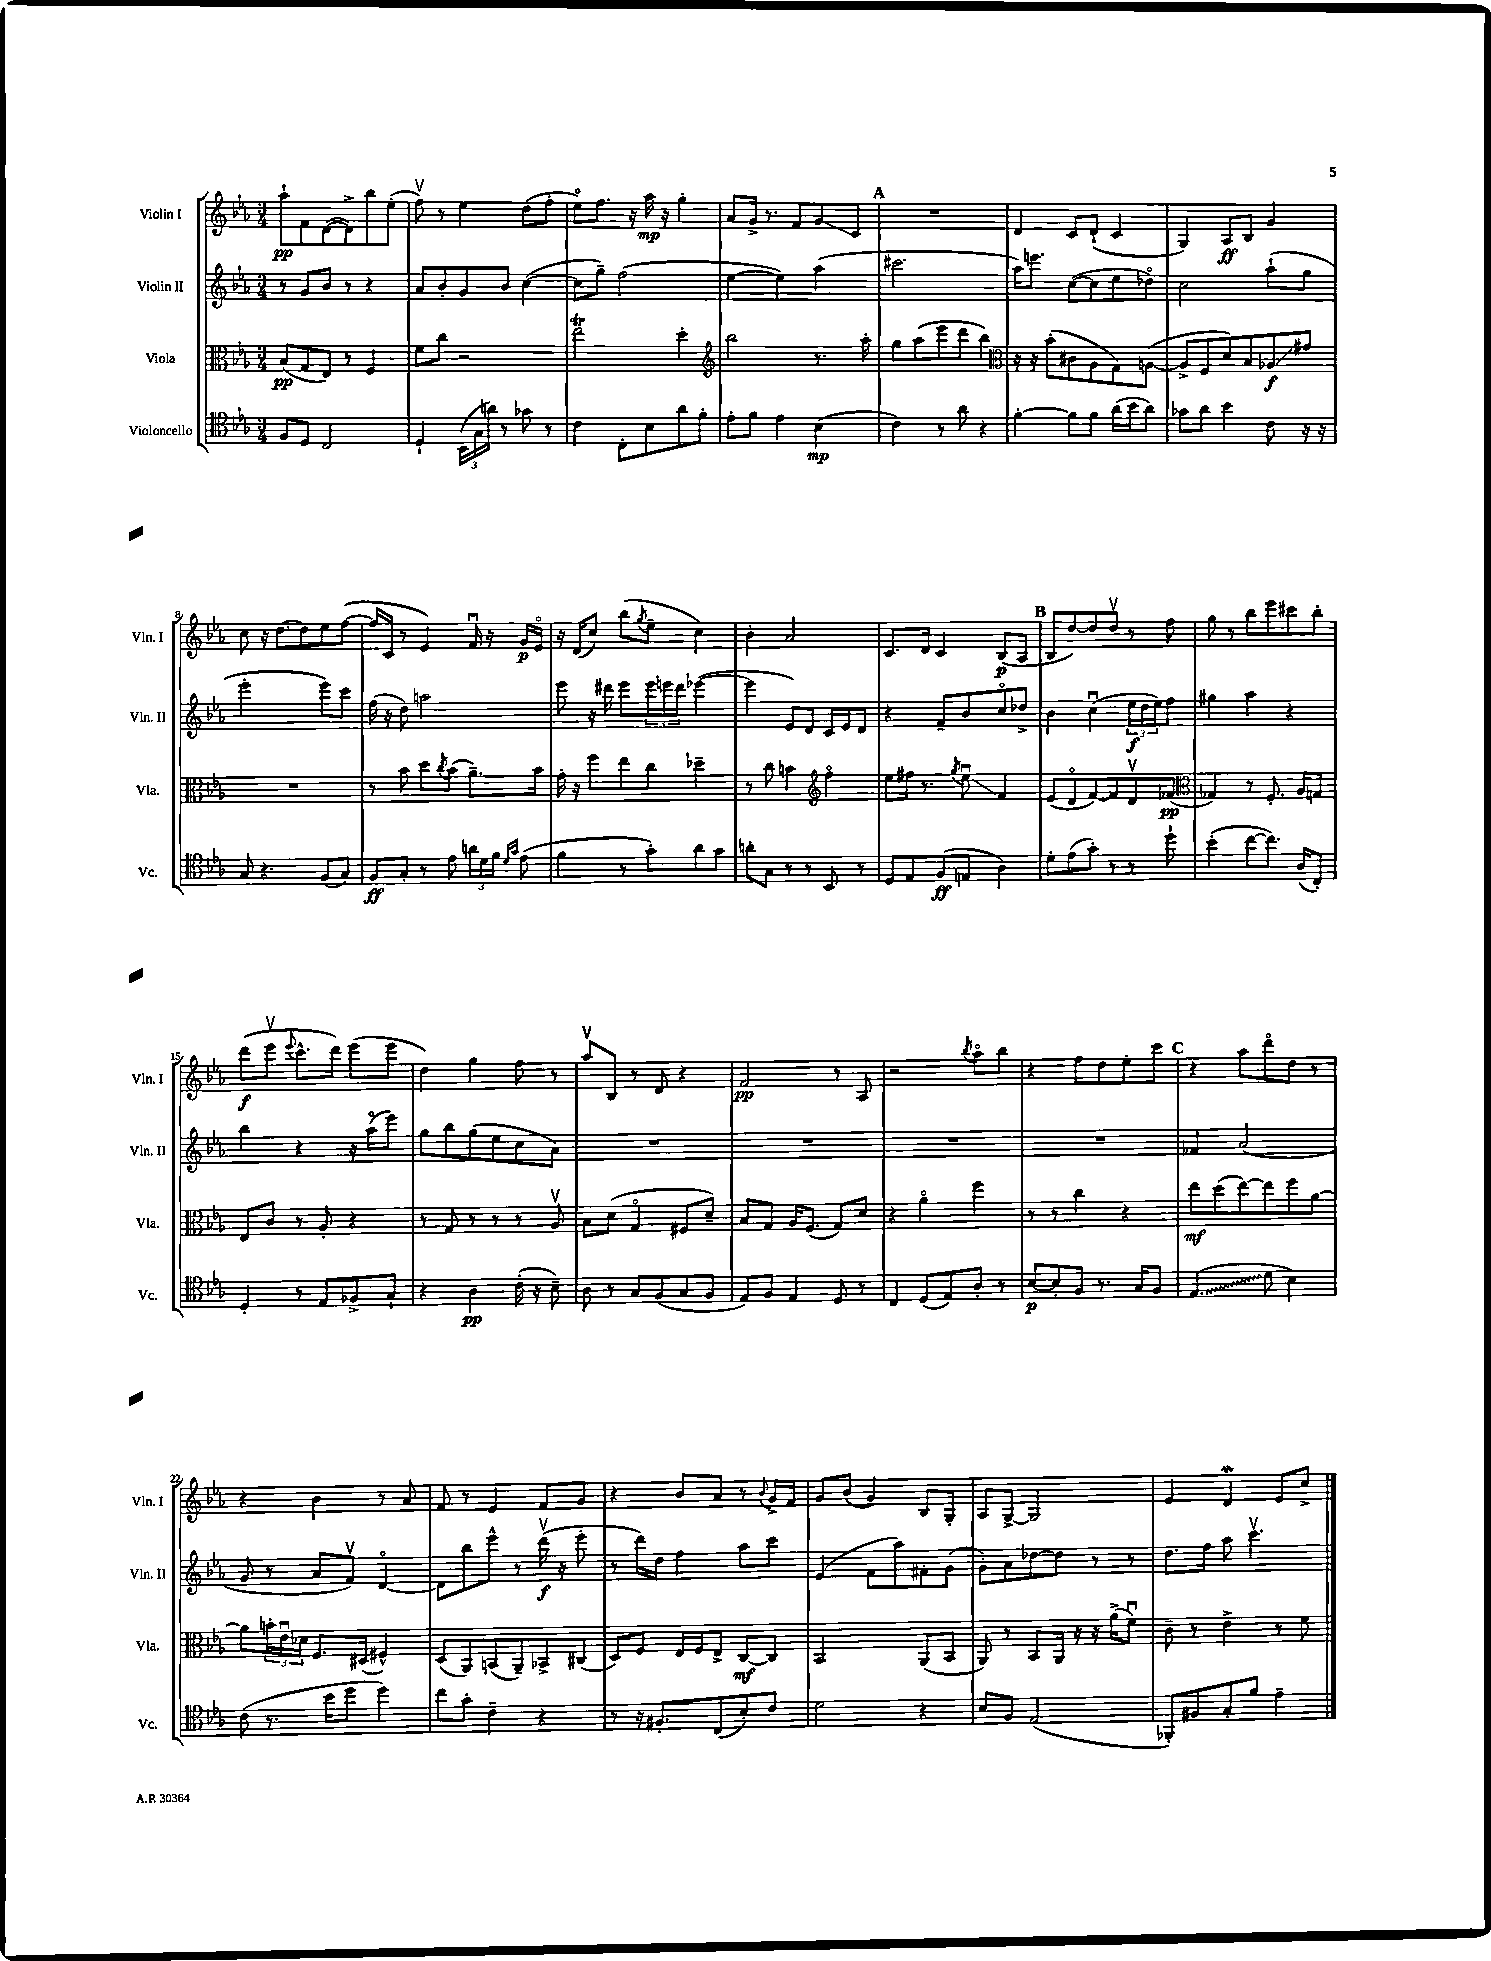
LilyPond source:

<<
\new StaffGroup <<
\new Staff = "s0" \with { instrumentName = "Violin I" shortInstrumentName = "Vln. I" } {
    \clef treble \key ees \major \numericTimeSignature \time 3/4
    aes''8-!\pp f'8 d'8~( d'8->) bes''8 ees''8-.( |
    f''8\upbow) r8 ees''4 d''8( f''8-. |
    ees''8\flageolet) f''8. r16 aes''16\mp r16 g''4-. |
    aes'8 g'16-> r8. f'8 g'8\glissando c'8 |
    \mark \markup { \bold "A" } R2. |
    d'4 c'8 d'8-!( c'4 |
    g4) aes8\ff bes8 g'4 |
    c''8 r16 d''8.~ d''8 ees''8 f''8~( |
    f''16 c'16 r8 ees'4) f'16\downbow r16 g'16\p ees'16\flageolet |
    r16 d'16( c''8) bes''8( \acciaccatura { g''8 } ees''8-- c''4) |
    bes'4-. aes'2 |
    c'8. d'16 c'4 bes8\p( aes8 |
    \mark \markup { \bold "B" } bes8 d''8~) d''8 d''8\upbow r8 f''8 |
    g''8 r8 bes''8 ees'''8 cis'''8 bes''8-. |
    d'''8\f( ees'''8\upbow \appoggiatura { ees'''8 } c'''8.-^ d'''16) ees'''8( ees'''8 |
    d''4) g''4 f''8 r8 |
    aes''8\upbow bes8 r8 d'8 r4 |
    f'2\pp r8 aes8 |
    r2 \acciaccatura { bes''8 } aes''8\flageolet bes''8 |
    r4 f''8 d''8 ees''8-. c'''8 |
    \mark \markup { \bold "C" } r4 aes''8 d'''8\flageolet d''8 r8 |
    r4 bes'4 r8 aes'8 |
    f'8 r8 ees'4 f'8 g'8 |
    r4 bes'8 aes'8 r8 \appoggiatura { bes'8 } g'16-> f'16 |
    g'8 bes'8( g'4) bes8 g8-. |
    aes8 g8~-> g2 |
    ees'4 d'4\mordent ees'8 c''8-> \bar "|." |
}
\new Staff = "s1" \with { instrumentName = "Violin II" shortInstrumentName = "Vln. II" } {
    \clef treble \key ees \major \numericTimeSignature \time 3/4
    r8 g'8 bes'8 r8 r4 |
    aes'8 bes'8-. g'8 bes'8 c''4~( |
    c''8 g''8--) f''2( |
    ees''4~ ees''4) aes''4( |
    \mark \markup { \bold "A" } cis'''2. |
    aes''16) e'''8. c''8~( c''8 ees''8 des''8\flageolet) |
    c''2 aes''8-!( g''8 |
    ees'''2-. ees'''8) c'''8 |
    f''16( r16 d''8) a''2 |
    ees'''8 r16 dis'''16 ees'''8 \tuplet 3/2 { ees'''16 e'''16 dis'''16 } ees'''4~( |
    ees'''4 ees'8) d'8 c'16 ees'16 d'8 |
    r4 f'8-- bes'8 c''8\flageolet des''8-> |
    \mark \markup { \bold "B" } bes'4 c''4\downbow( \tuplet 3/2 { ees''16\f d''16 ees''16) } f''8 |
    gis''4 aes''4 r4 |
    bes''4 r4 r16 aes''16\flageolet( ees'''8) |
    g''8 bes''8 g''8( ees''8 c''8 aes'8) |
    R2. |
    R2. |
    R2. |
    R2. |
    \mark \markup { \bold "C" } fes'4 aes'2( |
    g'8 r8 aes'8 f'8\upbow) d'4~\flageolet |
    d'8 bes''8 ees'''8-^ r8 d'''16\upbow\f( r16 ees'''8-. |
    r8 d'''16) d''16 f''4 aes''8 c'''8 |
    ees'4( f'8 aes''8) fis'8-. g'8( |
    g'8-.) aes'8 des''8~ des''8 r8 r8 |
    d''8. f''16 aes''8 c'''4.\upbow \bar "|." |
}
\new Staff = "s2" \with { instrumentName = "Viola" shortInstrumentName = "Vla." } {
    \clef alto \key ees \major \numericTimeSignature \time 3/4
    bes8\pp( g8 ees8) r8 f4 |
    f'8 c''8 r2 |
    ees''2\trill d''4-. |
    \clef treble bes''2 r8. aes''16-. |
    \mark \markup { \bold "A" } g''8 aes''8( ees'''8 d'''8 bes''4) |
    \clef alto r16 r16 bes'8-.( cis'8 aes8 g8) a8~( |
    a8-> f8 d'8) bes8 aes8\glissando\f gis'8 |
    R2. |
    r8 bes'8 d''8 \acciaccatura { c''8 } bes'8( aes'8.--) bes'16 |
    g'16-. r16 f''8 ees''8 c''8 des''4-- |
    r8 c''8 b'4 \clef treble f''4\flageolet |
    ees''8 fis''16 r8. \acciaccatura { g''8 } ees''8\downbow\glissando f'4 |
    \mark \markup { \bold "B" } ees'8( d'8\flageolet f'8~) f'8 d'8\upbow fes'8\pp( |
    \clef alto ges4) r8 f8.-. aes16 g8 |
    ees8 c'8 r8 aes8-. r4 |
    r8 g8 r8 r8 r8 aes8\upbow |
    bes8 d'8( g4\flageolet fis8 d'8--) |
    bes8 g8 aes16 f8.( g8) d'8 |
    r4 aes'4\flageolet f''4 |
    r8 r8 c''4 r4 |
    \mark \markup { \bold "C" } ees''8\mf d''8( ees''8~) ees''8 f''8 aes'8~ |
    aes'8 \tuplet 3/2 { b'16-. ees'16\downbow des'16 } f8. dis16( fis4-^) |
    d8( aes,8) b,8( aes,8--) bes,8-> cis8( |
    d8) f8 ees16 f16 ees8-> c8~\mf c8 |
    bes,2 aes,8( bes,8 |
    aes,8) r8 bes,8 aes,16 r16 r16 aes'16->( f'8\downbow) |
    c'8-- r8 ees'4-> r8 f'8 \bar "|." |
}
\new Staff = "s3" \with { instrumentName = "Violoncello" shortInstrumentName = "Vc." } {
    \clef tenor \key ees \major \numericTimeSignature \time 3/4
    f8 d8 c2 |
    d4-! \tuplet 3/2 { bes,16( g16 a'16) } r8 ges'8 r8 |
    c'4 c8-. bes8 aes'8 f'8-. |
    ees'8-. f'8 ees'4 bes4\mp( |
    \mark \markup { \bold "A" } c'4) r8 aes'8 r4 |
    f'4~-. f'8 f'8 aes'16( bes'16 aes'8) |
    ges'8 aes'8 bes'4 c'8 r16 r16 |
    g8 r4. f8( g8) |
    f8\ff g8-. r8 ees'8 \tuplet 3/2 { a'16 d'16 f'16 } \grace { d'16 g'16 } ees'8( |
    f'4 r8 g'8-.) aes'8 g'8 |
    a'8-. g8 r8 r8 bes,8 r8 |
    d8 ees8 f8\ff( e8 aes4) |
    \mark \markup { \bold "B" } d'8-. ees'8( g'8-.) r8 r8 d''8-! |
    bes'4-.( c''8~ c''8.) aes16( c8-.) |
    d4-. r8 ees8 fes8-> g8-! |
    r4 aes4\pp c'16-.( r16 bes8--) |
    aes8 r8 g8 f8( g8 f8 |
    ees8) f8 ees4 d8 r8 |
    c4 d8( ees8) aes8-. r8 |
    bes8~\p bes8-. f8 r8. g16 f8 |
    \mark \markup { \bold "C" } \once \override Glissando.style = #'zigzag ees4.\glissando( d'8 bes4) |
    c'8( r8. bes'16 d''8 d''4) |
    c''8 g'8-. c'4-- r4 |
    r8 r16 fis8.-. c8( bes8-.) c'8 |
    d'2 r4 |
    bes8 f8 ees2( |
    fes,8-.) fis8 g8-. f'8 ees'4-- \bar "|." |
}
>>
>>
